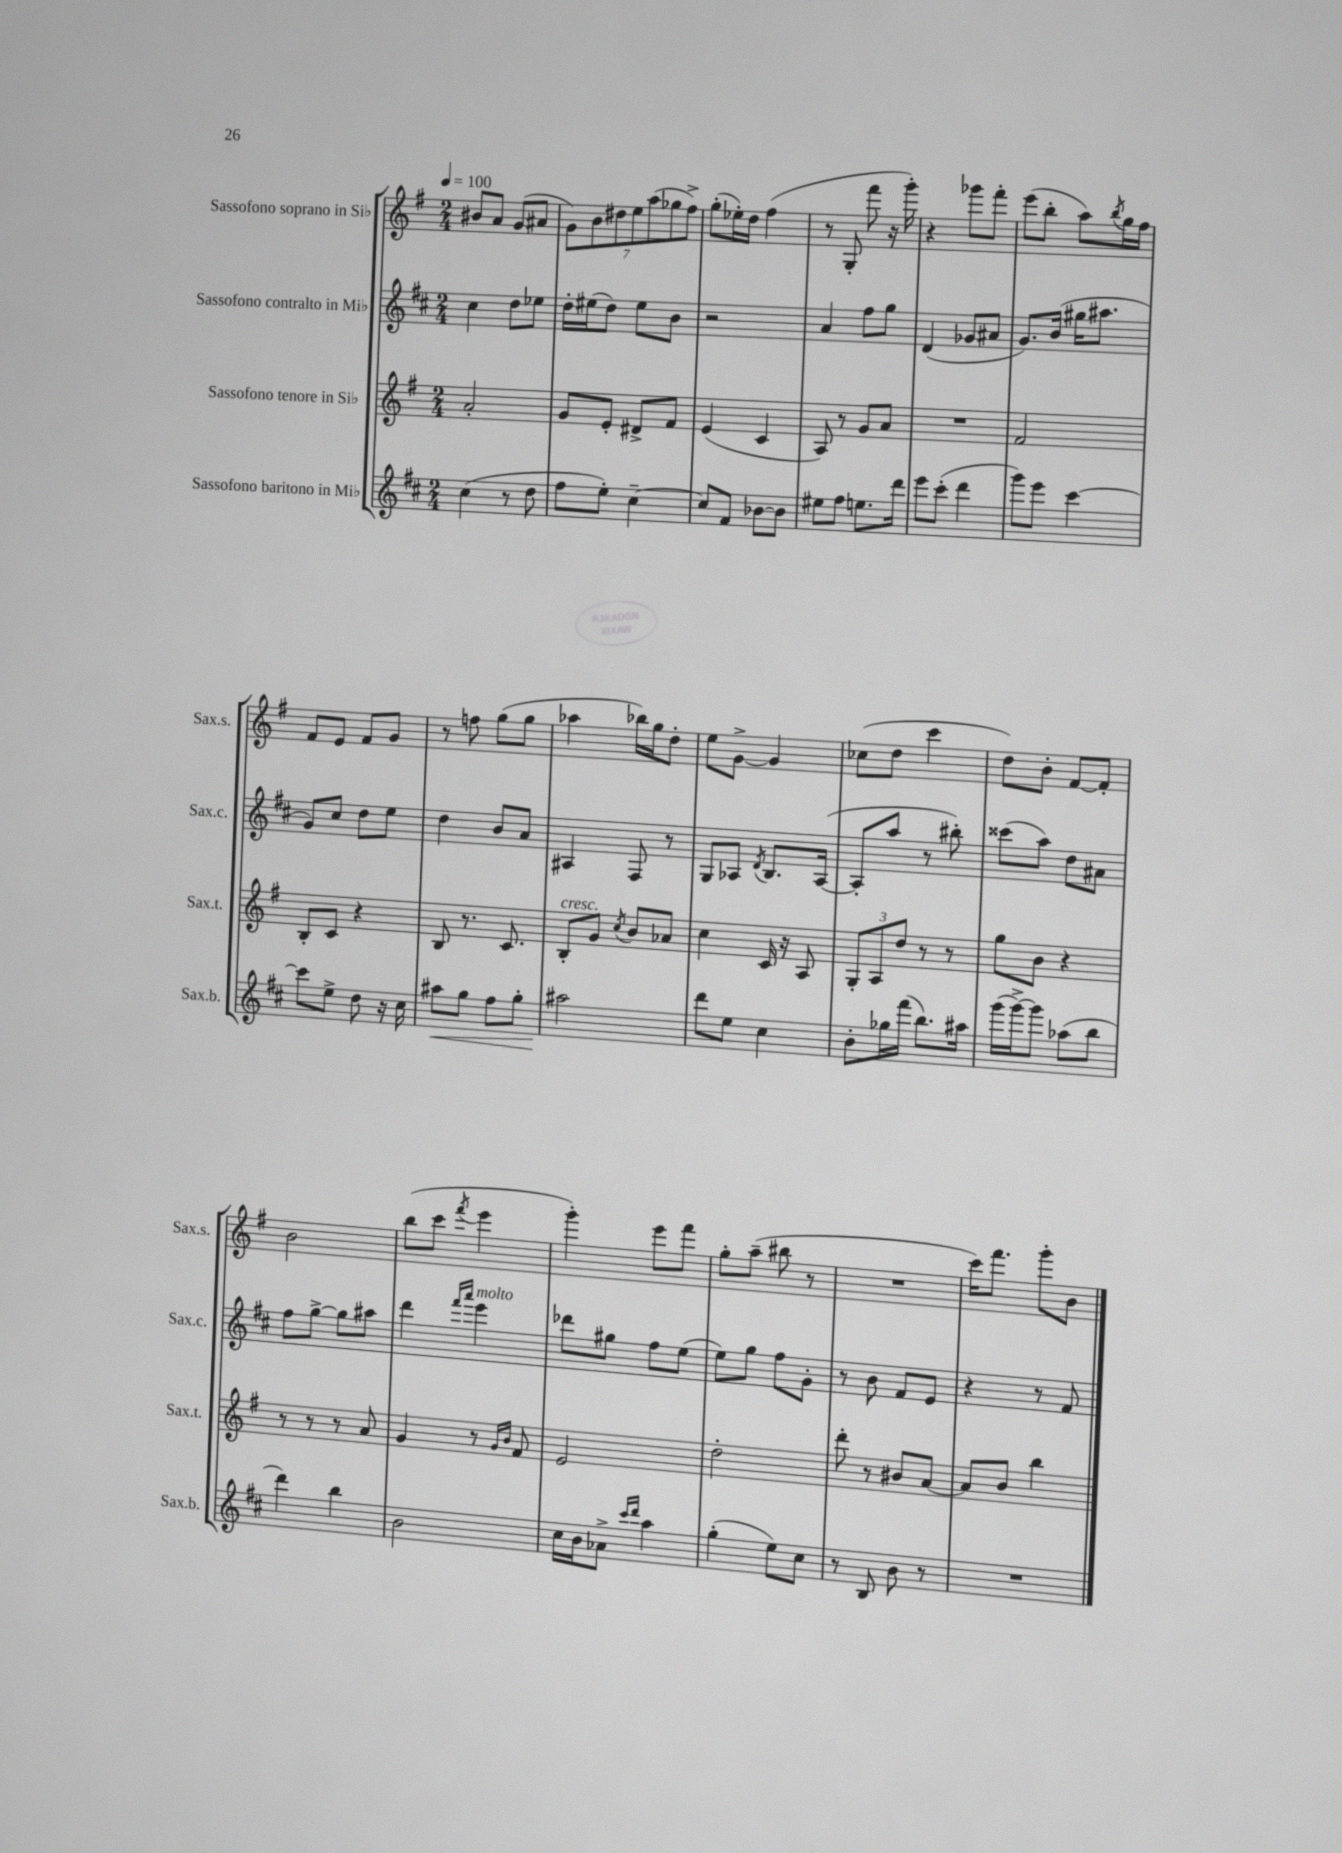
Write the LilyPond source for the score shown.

<<
\new StaffGroup <<
\new Staff = "s0" \with { instrumentName = "Sassofono soprano in Sib" shortInstrumentName = "Sax.s." } {
    \clef treble \key g \major \numericTimeSignature \time 2/4 \tempo 4 = 100
    bis'8 a'8 g'8( ais'8 |
    \tuplet 7/4 { g'8) b'8 dis''8 e''8 a''8( ges''8 fis''8->) } |
    g''8-.( ees''16-.) d''16 fis''4( |
    r8 g8-. fis'''8 r16 g'''16-.) |
    r4 ges'''8 fis'''8-. |
    e'''8( b''8-. a''8) \acciaccatura { b''8 } g''16 fis''16 |
    fis'8 e'8 fis'8 g'8 |
    r8 f''8 g''8( g''8 |
    aes''4 bes''16) g''16 d''8-. |
    e''8 g'8~-> g'4 |
    ces''8( d''8 c'''4 |
    d''8) b'8-. fis'8~ fis'8-. |
    b'2 |
    b''8( c'''8 \acciaccatura { fis'''8 } e'''4 |
    g'''4-.) e'''8 fis'''8 |
    g''8-. a''8--( bis''8 r8 |
    R2 |
    c'''16) fis'''8. g'''8-. b'8 \bar "|." |
}
\new Staff = "s1" \with { instrumentName = "Sassofono contralto in Mib" shortInstrumentName = "Sax.c." } {
    \clef treble \key d \major \numericTimeSignature \time 2/4
    cis''4 d''8 ees''8 |
    d''16-. eis''16( d''8) eis''8 b'8 |
    r2 |
    a'4 fis''8 g''8 |
    d'4( ges'8 ais'8 |
    g'8.) b'16( gis''16 ais''8. |
    g'8) cis''8 d''8 e''8 |
    d''4 b'8 a'8 |
    ais4 fis8 r8 |
    g8 aes8 \acciaccatura { d'8 } b8. aes16~( |
    aes8-. a''8 r8 bis''8-.) |
    cisis'''8( a''8) d''8 ais'8 |
    fis''8 g''8~-> g''8 ais''8 |
    d'''4 \grace { fis'''16 a'''16 } e'''4^\markup { \italic "molto" } |
    des'''8 gis''8 fis''8 e''8( |
    e''8) g''8 fis''8 g'8-. |
    r8 b'8 fis'8 e'8 |
    r4 r8 fis'8 \bar "|." |
}
\new Staff = "s2" \with { instrumentName = "Sassofono tenore in Sib" shortInstrumentName = "Sax.t." } {
    \clef treble \key g \major \numericTimeSignature \time 2/4
    a'2-. |
    g'8 e'8-. dis'8-> fis'8 |
    e'4( c'4 |
    a8) r8 g'8 a'8 |
    R2 |
    fis'2 |
    b8-. c'8 r4 |
    b8 r8. c'8. |
    b8-.^\markup { \italic "cresc." } g'8 \acciaccatura { c''8 } b'8 aes'8 |
    c''4 c'16 r16 a8 |
    \tuplet 3/2 { g8-. a8 d''8 } r8 r8 |
    g''8 b'8 r4 |
    r8 r8 r8 a'8 |
    g'4 r8 \grace { g'16 b'16 } fis'8 |
    e'2 |
    d''2-. |
    d'''8-. r8 bis'8 a'8~ |
    a'8 b'8 b''4 \bar "|." |
}
\new Staff = "s3" \with { instrumentName = "Sassofono baritono in Mib" shortInstrumentName = "Sax.b." } {
    \clef treble \key d \major \numericTimeSignature \time 2/4
    cis''4( r8 d''8 |
    fis''8 e''8-.) cis''4~-- |
    cis''8 fis'8 bes'8~ bes'8 |
    eis''8 fis''8 e''8. d'''16 |
    e'''8 cis'''8-.( d'''4 |
    g'''8) e'''8 cis'''4~ |
    cis'''8 e''8-> d''8 r16 cis''16 |
    ais''8\< g''8 fis''8 g''8-. |
    ais''2\! |
    d'''8 e''8 cis''4 |
    b'8-. ges''16 fis'''16( b''8.) ais''16 |
    g'''16( g'''16~->) g'''8 aes''8( b''8 |
    d'''4) b''4 |
    b'2 |
    cis''16 b'16 aes'8-> \grace { cis'''16 d'''16 } a''4 |
    g''4-.( e''8) cis''8 |
    r8 b8 b'8 r8 |
    R2 \bar "|." |
}
>>
>>
\layout { \context { \Score \remove "Bar_number_engraver" } }
